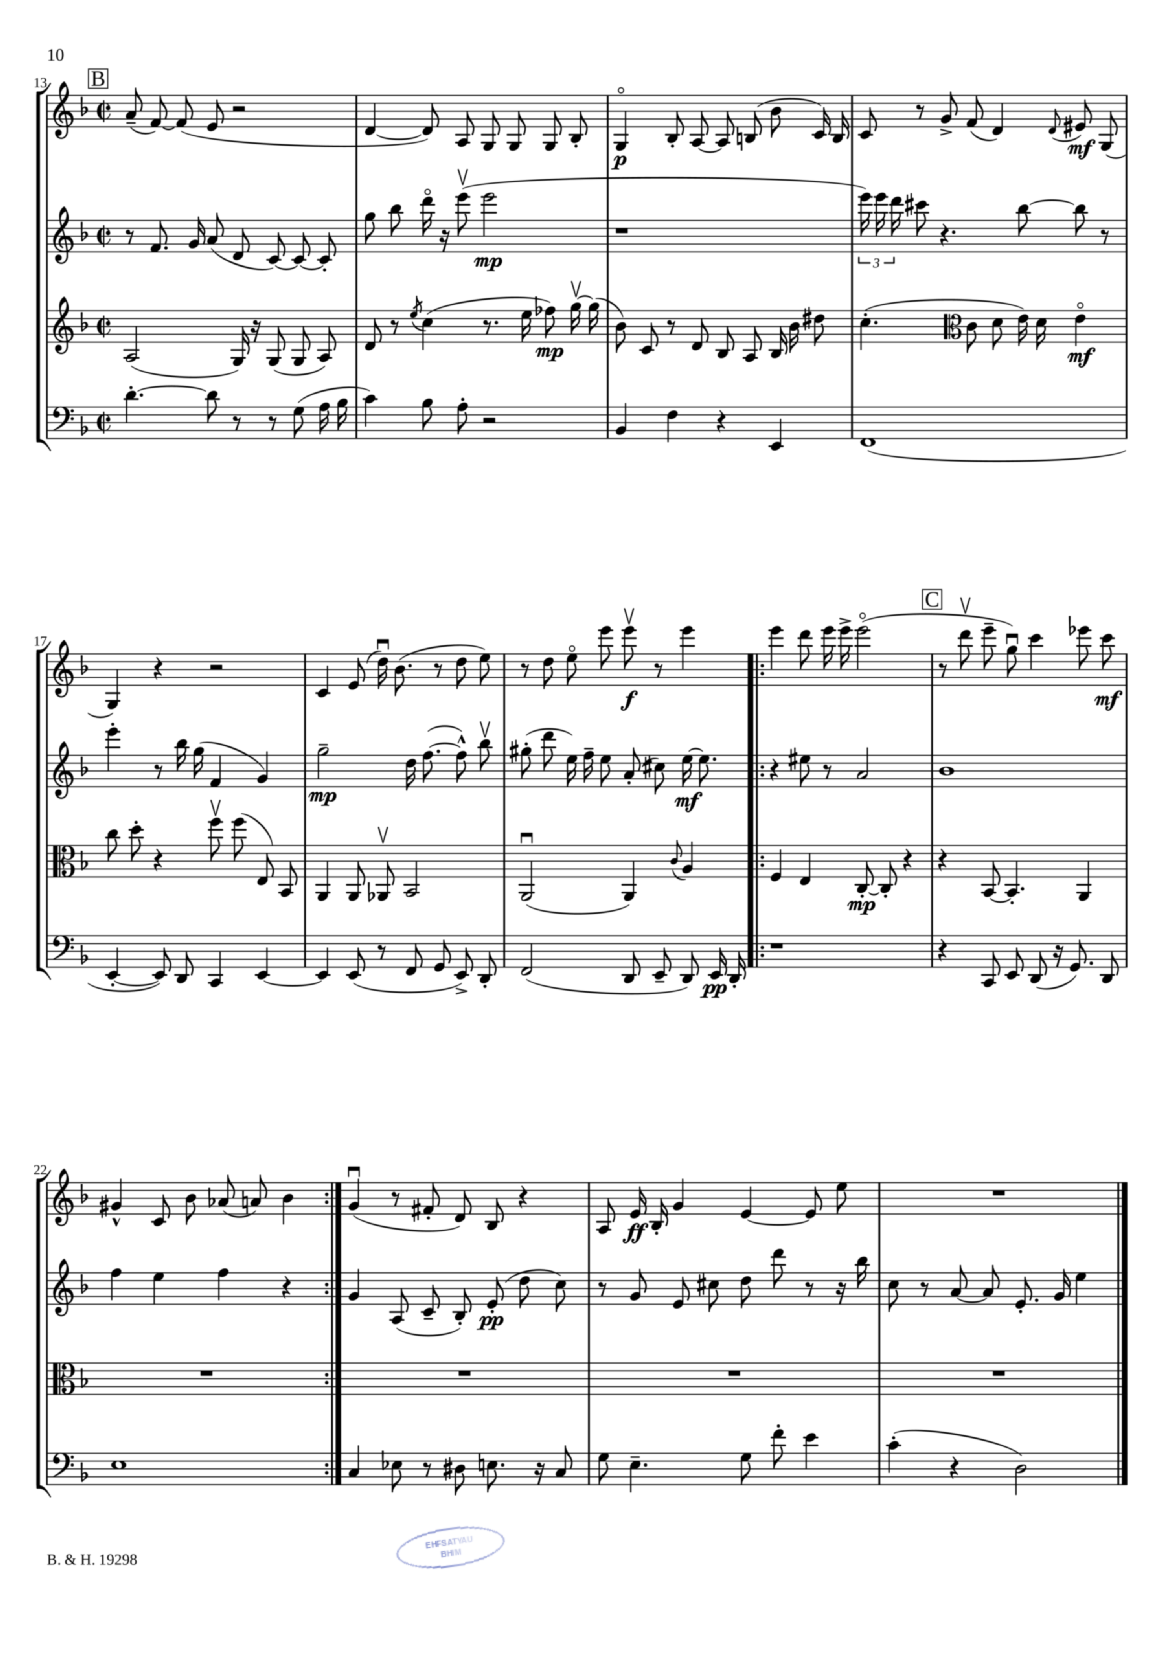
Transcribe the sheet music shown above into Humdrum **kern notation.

**kern	**kern	**kern	**kern
*staff4	*staff3	*staff2	*staff1
*clefF4	*clefG2	*clefG2	*clefG2
*k[b-]	*k[b-]	*k[b-]	*k[b-]
*M2/2	*M2/2	*M2/2	*M2/2
*met(c|)	*met(c|)	*met(c|)	*met(c|)
[4.d'\	(2A/	8r	(8a~/
.	.	8.f/	[8f/)
.	.	.	(8f/]
.	.	16g/	.
8d\]	.	(8a/	8e/
8r	16G/)	8d/	2r
.	16r	.	.
8r	(8G/	[8c/)	.
(8G\	8G/	8c/_	.
16A\	8A/)	8c'/]	.
16B-\	.	.	.
=	=	=	=
4c\)	8d/	8gg\	[4d/
.	8r	8bb-\	.
.	8qee/	.	.
8B-\	(4cc\	16dddo\	8d/])
.	.	16r	.
8A'\	.	(8eeev\	8A/
2r	8.r	2eee\	8G/
.	.	.	8G/
.	16ee\	.	.
.	8ff-\)	.	8G/
.	[16ggv\	.	8B-'/
.	(16gg\]	.	.
=	=	=	=
4BB-/	8b-\)	1r	4Go/
.	8c/	.	.
4F\	8r	.	8B-'/
.	8d/	.	[8A/
4r	8B-/	.	8A/]
.	8A/	.	(8B/
4EE/	16B-/	.	8b-\
.	16b-\	.	.
.	8dd#\	.	16c/)
.	.	.	16B/
=	=	=	=
(1FF	(4.cc'\	24eee\)	8c/
.	.	24eee\	.
.	.	24ddd\	.
.	.	8ccc#\	8r
.	.	4.r	8g^/
*	*clefC3	*	*
.	8c\	.	(8f/
.	8d\	.	4d/)
.	16e\)	[8bb-\	.
.	16d\	.	.
.	.	.	8qqd/
.	4eo\	8bb-\]	8e#/
.	.	8r	(8G/
=	=	=	=
[4EE'/	8cc\	4eee'\	4G/)
.	8dd'\	.	.
8EE/])	4r	8r	4r
8DD/	.	16bb-\	.
.	.	(16gg\	.
4CC/	8ffv\	4f/	2r
.	(8ff\	.	.
[4EE/	8E/)	4g/)	.
.	8BB-/	.	.
=	=	=	=
4EE/]	4AA/	2gg~\	4c/
(8EE/	8AA/	.	(8e/
8r	8AA-v/	.	16ddu\)
.	.	.	(8.b-\
8FF/	2BB-/	16dd\	.
.	.	([8.ff\	.
8GG/	.	.	8r
8EE^/)	.	8ff^^\])	8dd\
8DD'/	.	8bb-v\	8ee\)
=	=	=	=
(2FF/	(2AAu/	(8gg#'\	8r
.	.	8ddd\	8dd\
.	.	16ee\)	8eeo\
.	.	16ff~\	.
.	.	8ee\	8eee\
8DD/	4AA/)	(8a'/	8eeev\
8EE~/	.	8cc#\)	8r
.	8qqc/	.	.
8DD/)	4A/	[16ee\	4eee\
.	.	8.ee\]	.
16EE/	.	.	.
16DD'/	.	.	.
=!|:	=!|:	=!|:	=!|:
1r	4F/	4r	4eee\
.	4E/	8ee#\	8ddd\
.	.	8r	16eee\
.	.	.	16eee^\
.	[8C'/	2a/	(2eeeo\
.	8C'/]	.	.
.	4r	.	.
=	=	=	=
4r	4r	1b-	8r
.	.	.	8dddv\
8CC/	[8BB-/	.	8eee~\
8EE/	4.BB-'/]	.	8ggu\)
(8DD/	.	.	4ccc\
16r	.	.	.
8.GG/)	.	.	.
.	4AA/	.	8eee-\
8DD/	.	.	8ccc\
=	=	=	=
1E	1r	4ff\	4g#^^/
.	.	4ee\	8c/
.	.	.	8b-\
.	.	4ff\	(8a-/
.	.	.	8a/)
.	.	4r	4b-\
=:|!	=:|!	=:|!	=:|!
4C/	1r	4g/	(4gu/
8E-\	.	(8A/	8r
8r	.	8c~/	8f#'/
8D#\	.	8B-'/)	8d/)
8.E\	.	(8e'/	8B-/
.	.	8dd\	4r
16r	.	.	.
8C/	.	8cc\)	.
=	=	=	=
8G\	1r	8r	8A/
4.E~\	.	8g/	16e/
.	.	.	16B-'/
.	.	8e/	4g/
.	.	8cc#\	.
8G\	.	8dd\	[4e/
8f'\	.	8ddd\	.
4e\	.	8r	8e/]
.	.	16r	8ee\
.	.	16bb-\	.
=	=	=	=
(4c'\	1r	8cc\	1r
.	.	8r	.
4r	.	[8a/	.
.	.	8a/]	.
2D\)	.	8.e'/	.
.	.	16g/	.
.	.	4ee\	.
==	==	==	==
*-	*-	*-	*-
